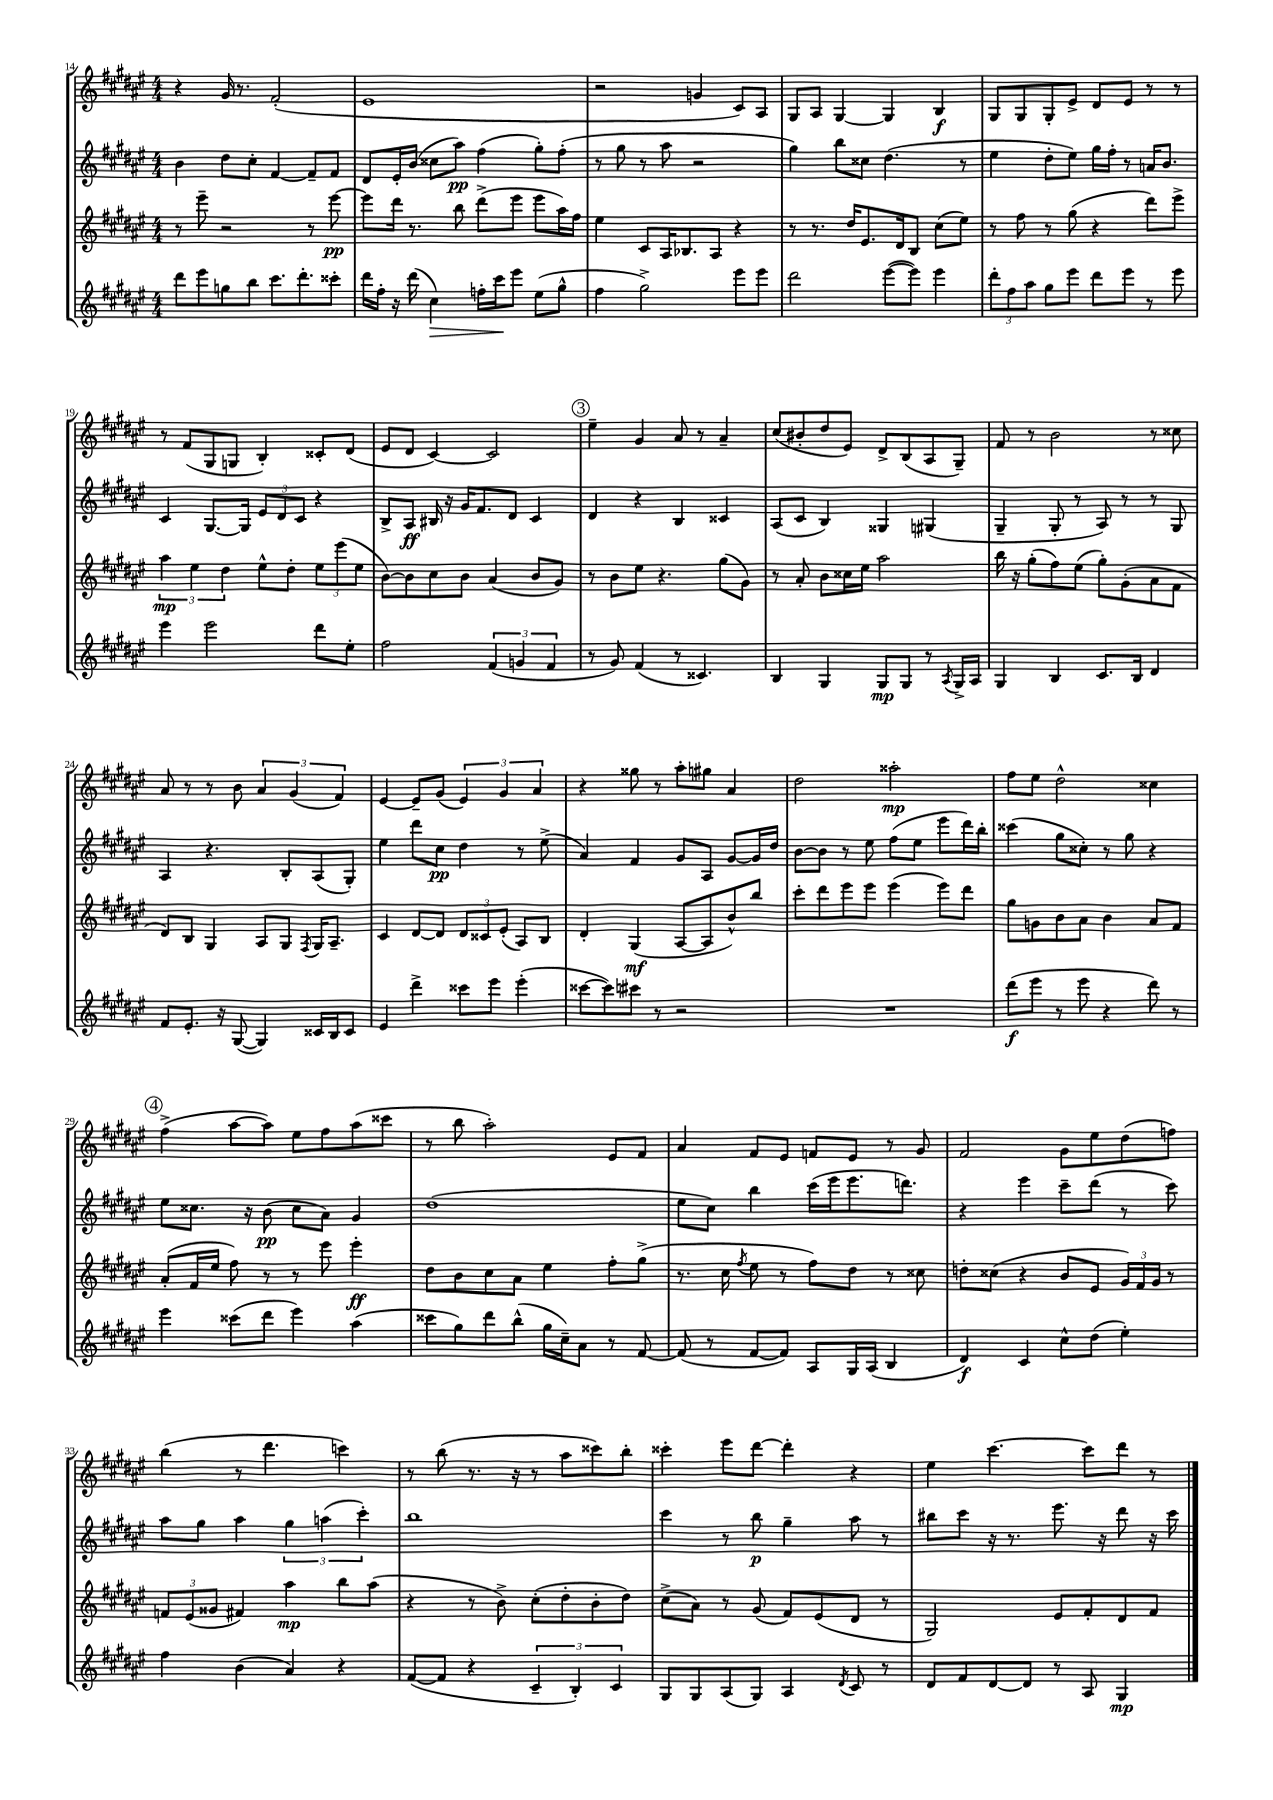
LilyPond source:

<<
\new StaffGroup <<
\new Staff = "s0" {
    \clef treble \key fis \major \numericTimeSignature \time 4/4
    r4 gis'16 r8. fis'2-.( |
    eis'1 |
    r2 g'4 cis'8) ais8 |
    gis8 ais8 gis4~ gis4 b4\f |
    gis8 gis8 gis8-. eis'8-> dis'8 eis'8 r8 r8 |
    r8 fis'8( gis8 g8 b4-.) cisis'8-. dis'8( |
    eis'8 dis'8 cis'4~) cis'2 |
    \mark \markup { \circle "3" } eis''4-- gis'4 ais'8 r8 ais'4-- |
    cis''8( bis'8-. dis''8 eis'8) dis'8-> b8( ais8 gis8--) |
    fis'8 r8 b'2 r8 cisis''8 |
    ais'8 r8 r8 b'8 \tuplet 3/2 { ais'4 gis'4( fis'4) } |
    eis'4~ eis'8-- gis'8( \tuplet 3/2 { eis'4) gis'4 ais'4 } |
    r4 gisis''8 r8 ais''8-. gis''8 ais'4 |
    dis''2 aisis''2-.\mp |
    fis''8 eis''8 dis''2-^ cisis''4 |
    \mark \markup { \circle "4" } fis''4->( ais''8~ ais''8) eis''8 fis''8 ais''8( cisis'''8 |
    r8 b''8 ais''2-.) eis'8 fis'8 |
    ais'4 fis'8 eis'8 f'8 eis'8 r8 gis'8 |
    fis'2 gis'8 eis''8 dis''8( f''8) |
    b''4( r8 dis'''4. c'''4) |
    r8 b''8( r8. r16 r8 ais''8 cisis'''8) b''8-. |
    cisis'''4-. eis'''8 dis'''8~ dis'''4-. r4 |
    eis''4 cis'''4.~ cis'''8 dis'''8 r8 \bar "|." |
}
\new Staff = "s1" {
    \clef treble \key fis \major \numericTimeSignature \time 4/4
    b'4 dis''8 cis''8-. fis'4~ fis'8-- fis'8 |
    dis'8 eis'16-. b'16( cisis''8 ais''8\pp) fis''4( gis''8-.) fis''8-.( |
    r8 gis''8 r8 ais''8 r2 |
    gis''4) b''8 cisis''8 dis''4.( r8 |
    eis''4 dis''8-. eis''8) gis''16 fis''16-. r8 a'16 b'8. |
    cis'4 gis8.~ gis16 \tuplet 3/2 { eis'8 dis'8 cis'8 } r4 |
    b8-> ais8\ff bis16 r16 gis'16 fis'8. dis'8 cis'4 |
    \mark \markup { \circle "3" } dis'4 r4 b4 cisis'4 |
    ais8( cis'8 b4) gisis4 gis4( |
    gis4-- gis8-. r8 ais8) r8 r8 gis8 |
    ais4 r4. b8-. ais8( gis8-.) |
    eis''4 dis'''8 cis''8\pp dis''4 r8 eis''8->( |
    ais'4) fis'4 gis'8 ais8 gis'8~ gis'16 dis''16 |
    b'8~ b'8 r8 eis''8 fis''8( eis''8 eis'''8 dis'''16) b''16-. |
    cisis'''4( gis''8 cisis''8-.) r8 gis''8 r4 |
    \mark \markup { \circle "4" } eis''8 cisis''8. r16 b'8\pp( cisis''8 ais'8) gis'4 |
    dis''1( |
    eis''8 cis''8) b''4 cis'''16( eis'''16 eis'''8. d'''8.) |
    r4 eis'''4 cis'''8-- dis'''8( r8 cis'''8) |
    ais''8 gis''8 ais''4 \tuplet 3/2 { gis''4 a''4( cis'''4-.) } |
    b''1 |
    cis'''4 r8 b''8\p gis''4-- ais''8 r8 |
    bis''8 cis'''8 r16 r8. eis'''8. r16 dis'''8 r16 cis'''16 \bar "|." |
}
\new Staff = "s2" {
    \clef treble \key fis \major \numericTimeSignature \time 4/4
    r8 eis'''8-- r2 r8 eis'''8~\pp |
    eis'''8 dis'''16 r8. b''8 dis'''8->( eis'''8 eis'''8 ais''16) fis''16 |
    eis''4 cis'8 ais16 bes8. ais8 r4 |
    r8 r8. dis''16 eis'8. dis'16 b8 cis''8( eis''8) |
    r8 fis''8 r8 gis''8( r4 dis'''8) eis'''8-> |
    \tuplet 3/2 { ais''4\mp eis''4 dis''4 } eis''8-^ dis''8-. \tuplet 3/2 { eis''8 eis'''8( eis''8 } |
    b'8~) b'8 cis''8 b'8 ais'4( b'8 gis'8) |
    \mark \markup { \circle "3" } r8 b'8 eis''8 r4. gis''8( gis'8) |
    r8 ais'8-. b'8 cisis''16 eis''16 ais''2 |
    b''16 r16 gis''8-.( fis''8) eis''8( gis''8-.) gis'8-.( ais'8 fis'8 |
    dis'8) b8 gis4 ais8 gis8 \acciaccatura { fis8 } gis16 ais8.-- |
    cis'4 dis'8~ dis'8 \tuplet 3/2 { dis'8 cisis'8 eis'8-.( } ais8) b8 |
    dis'4-. gis4\mf( ais8~ ais8 b'8-^) b''8 |
    cis'''8-. dis'''8 eis'''8 eis'''8 eis'''4( eis'''8) dis'''8 |
    gis''8 g'8 b'8 ais'8 b'4 ais'8 fis'8 |
    \mark \markup { \circle "4" } ais'8-.( fis'16 eis''16 fis''8) r8 r8 eis'''8 eis'''4-.\ff |
    dis''8 b'8 cis''8 ais'8 eis''4 fis''8-. gis''8->( |
    r8. cis''16 \acciaccatura { fis''8 } eis''8 r8 fis''8) dis''8 r8 cisis''8 |
    d''8-. cisis''8( r4 b'8 eis'8 \tuplet 3/2 { gis'16) fis'16 gis'16 } r8 |
    \tuplet 3/2 { f'8 eis'8( gisis'8 } fis'4) ais''4\mp b''8 ais''8( |
    r4 r8 b'8->) cis''8-.( dis''8-. b'8-. dis''8) |
    cis''8->( ais'8) r8 gis'8( fis'8) eis'8( dis'8 r8 |
    gis2) eis'8 fis'8-. dis'8 fis'8 \bar "|." |
}
\new Staff = "s3" {
    \clef treble \key fis \major \numericTimeSignature \time 4/4
    dis'''8 eis'''8 g''8 b''8 cis'''8. dis'''8.-. cisis'''8-. |
    dis'''16 fis''16-. r16 dis'''16( cis''4\>) f''16-. cis'''16\! eis'''8 eis''8( gis''8-^ |
    fis''4 gis''2->) eis'''8 eis'''8 |
    dis'''2 eis'''8~( eis'''8) eis'''4 |
    \tuplet 3/2 { dis'''8-. fis''8 ais''8 } gis''8 eis'''8 dis'''8 eis'''8 r8 eis'''8 |
    eis'''4 eis'''2 dis'''8 eis''8-. |
    fis''2 \tuplet 3/2 { fis'4( g'4 fis'4 } |
    \mark \markup { \circle "3" } r8 gis'8) fis'4( r8 cisis'4.) |
    b4 gis4 gis8\mp gis8 r8 \acciaccatura { ais8 } gis16-> ais16 |
    gis4 b4 cis'8. b16 dis'4 |
    fis'8 eis'8.-. r16 gis8~( gis4) cisis'16 b16 cisis'8 |
    eis'4 dis'''4-> cisis'''8 eis'''8 eis'''4-.( |
    cisis'''8~ cisis'''8) cis'''8 r8 r2 |
    R1 |
    dis'''8\f( eis'''8 r8 eis'''8 r4 dis'''8) r8 |
    \mark \markup { \circle "4" } eis'''4 cisis'''8( dis'''8 eis'''4) ais''4( |
    cisis'''8 gis''8) dis'''8 b''8-^( gis''16 cis''16--) ais'8 r8 fis'8~ |
    fis'8( r8 fis'8~ fis'8) ais8 gis16 ais16( b4 |
    dis'4\f) cis'4 cis''8-^ dis''8( eis''4-.) |
    fis''4 b'4( ais'4) r4 |
    fis'8~( fis'8 r4 \tuplet 3/2 { cis'4-- b4-.) cis'4 } |
    gis8 gis8 ais8( gis8) ais4 \acciaccatura { dis'8 } cis'8 r8 |
    dis'8 fis'8 dis'8~ dis'8 r8 ais8 gis4\mp \bar "|." |
}
>>
>>
\layout { \context { \Score currentBarNumber = #14 } }
